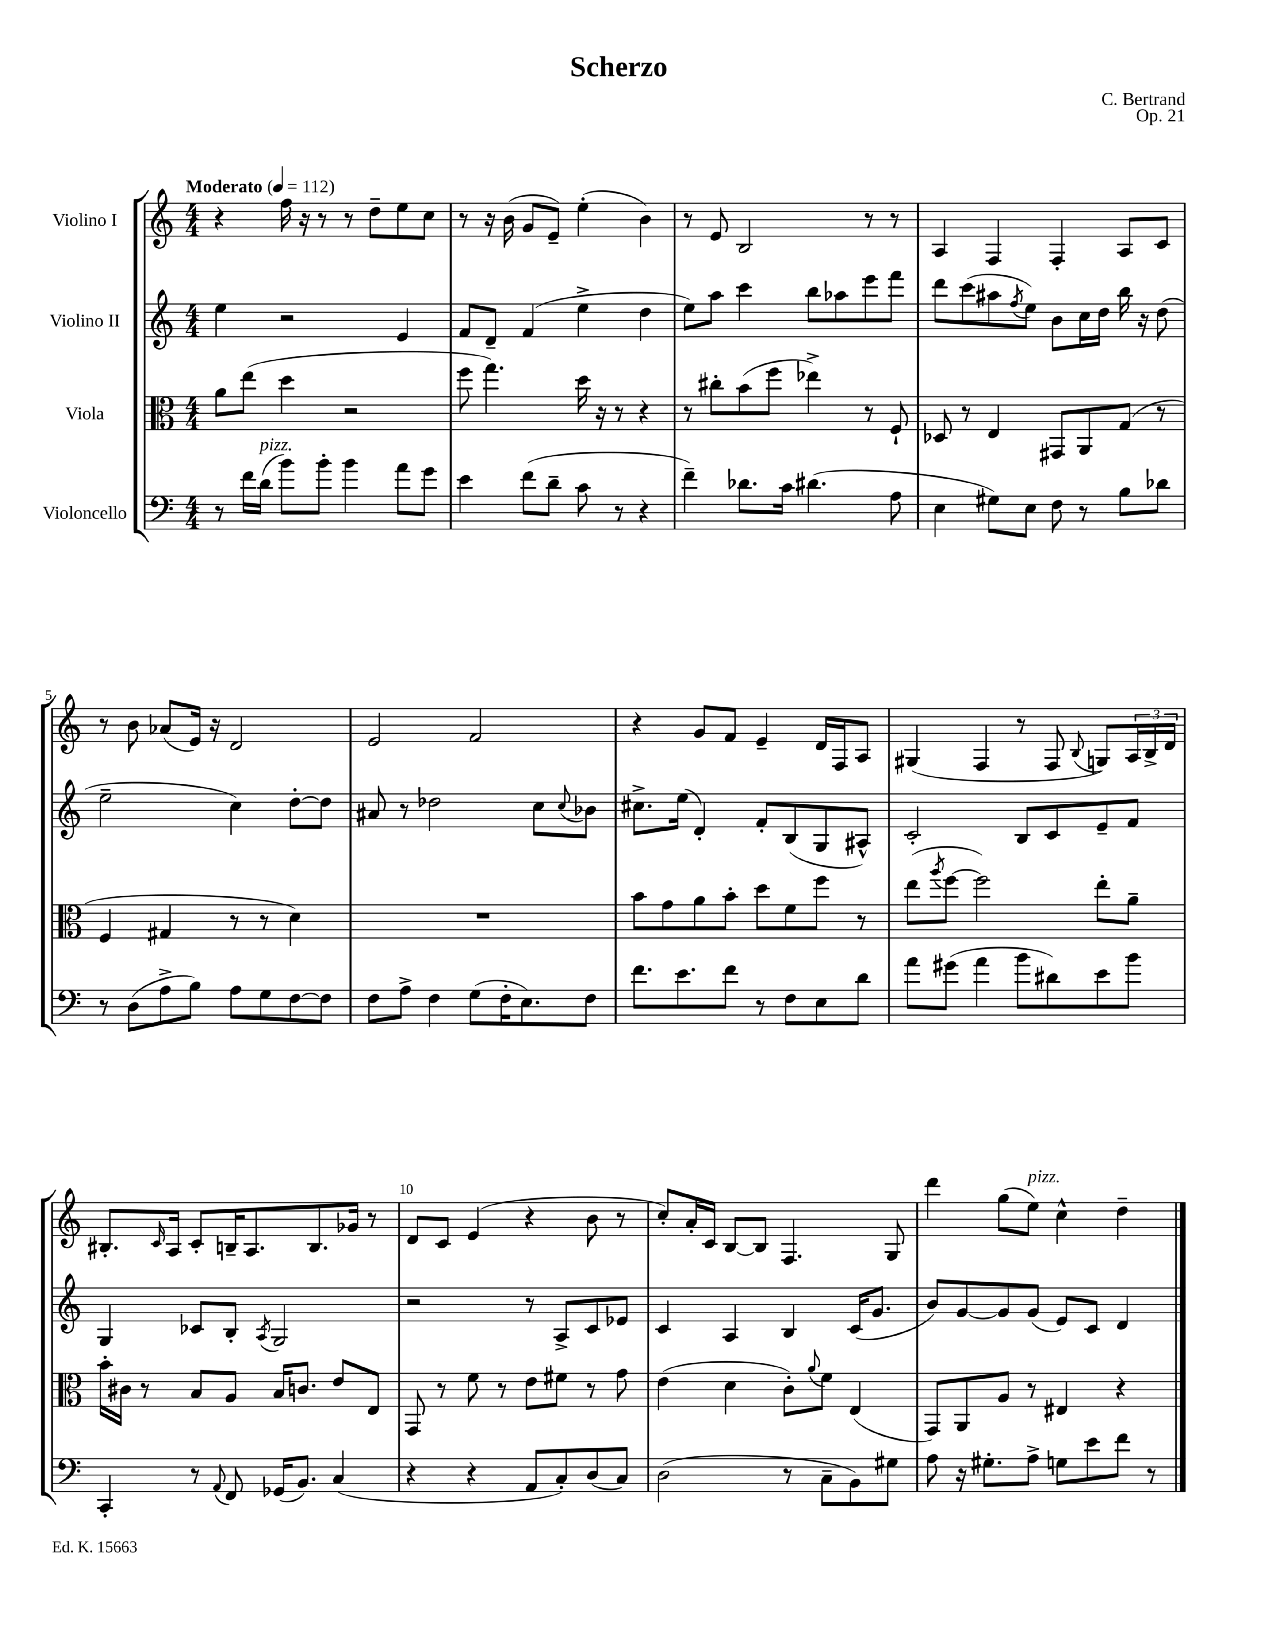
\header { title = "Scherzo" composer = "C. Bertrand" opus = "Op. 21" }
<<
\new StaffGroup <<
\new Staff = "s0" \with { instrumentName = "Violino I" } {
    \clef treble \key c \major \numericTimeSignature \time 4/4 \tempo "Moderato" 4 = 112
    r4 f''16 r16 r8 r8 d''8-- e''8 c''8 |
    r8 r16 b'16( g'8 e'8--) e''4-.( b'4) |
    r8 e'8 b2 r8 r8 |
    a4 f4 f4-. a8 c'8 |
    r8 b'8 aes'8( e'16) r16 d'2 |
    e'2 f'2 |
    r4 g'8 f'8 e'4-- d'16 f16 a8 |
    gis4( f4 r8 f8 \appoggiatura { b8 } g8) \tuplet 3/2 { a16 b16-> d'16 } |
    bis8.-. \grace { c'16 } a16 c'8-. b16-- a8. b8. ges'16 r8 |
    d'8 c'8 e'4( r4 b'8 r8 |
    c''8-.) a'16-. c'16 b8~ b8 f4. g8 |
    d'''4 g''8( e''8^\markup { \italic "pizz." }) c''4-^ d''4-- \bar "|." |
}
\new Staff = "s1" \with { instrumentName = "Violino II" } {
    \clef treble \key c \major \numericTimeSignature \time 4/4
    e''4 r2 e'4 |
    f'8 d'8-- f'4( e''4-> d''4 |
    e''8) a''8 c'''4 b''8 aes''8 e'''8 f'''8 |
    d'''8 c'''8( ais''8 \acciaccatura { f''8 } e''8) b'8 c''16 d''16 b''16 r16 d''8( |
    e''2-- c''4) d''8~-. d''8 |
    ais'8 r8 des''2 c''8 \appoggiatura { c''8 } bes'8 |
    cis''8.-> e''16( d'4-.) f'8-. b8( g8 ais8-^) |
    c'2-. b8 c'8 e'8-- f'8 |
    g4 ces'8 b8-. \acciaccatura { a8 } g2 |
    r2 r8 a8-> c'8 ees'8 |
    c'4 a4 b4 c'16( g'8. |
    b'8) g'8~ g'8 g'8( e'8) c'8 d'4 \bar "|." |
}
\new Staff = "s2" \with { instrumentName = "Viola" } {
    \clef alto \key c \major \numericTimeSignature \time 4/4
    a'8 e''8( d''4 r2 |
    f''8 g''4.) d''16 r16 r8 r4 |
    r8 cis''8-. b'8( f''8 ees''4->) r8 f8-! |
    des8 r8 e4 gis,8 a,8 g8( r8 |
    f4 gis4 r8 r8 d'4) |
    R1 |
    b'8 g'8 a'8 b'8-. d''8 f'8 f''8 r8 |
    e''8( \acciaccatura { a''8 } f''8~ f''2) e''8-. a'8-- |
    b'16-. cis'16 r8 b8 a8 b16 c'8. e'8 e8 |
    g,8 r8 f'8 r8 e'8 fis'8 r8 g'8 |
    e'4( d'4 c'8-.) \appoggiatura { a'8 } f'8 e4( |
    g,8) a,8 a8 r8 eis4 r4 \bar "|." |
}
\new Staff = "s3" \with { instrumentName = "Violoncello" } {
    \clef bass \key c \major \numericTimeSignature \time 4/4
    r8 f'16 d'16^\markup { \italic "pizz." }( b'8) b'8-. b'4 a'8 g'8 |
    e'4 f'8( d'8-- c'8 r8 r4 |
    f'4--) des'8. c'16 dis'4.( a8 |
    e4 gis8) e8 f8 r8 b8 des'8 |
    r8 d8( a8-> b8) a8 g8 f8~ f8 |
    f8 a8-> f4 g8( f16-. e8.) f8 |
    f'8. e'8. f'8 r8 f8 e8 d'8 |
    a'8 gis'8( a'4 b'8 dis'8) e'8 b'8 |
    c,4-. r8 \appoggiatura { a,8 } f,8 ges,16( b,8.) c4( |
    r4 r4 a,8 c8-.) d8( c8) |
    d2( r8 c8-- b,8) gis8 |
    a8 r16 gis8.-. a8-> g8 e'8 f'8 r8 \bar "|." |
}
>>
>>
\layout { \context { \Score \override BarNumber.break-visibility = ##(#f #t #t) barNumberVisibility = #(every-nth-bar-number-visible 5) } }
